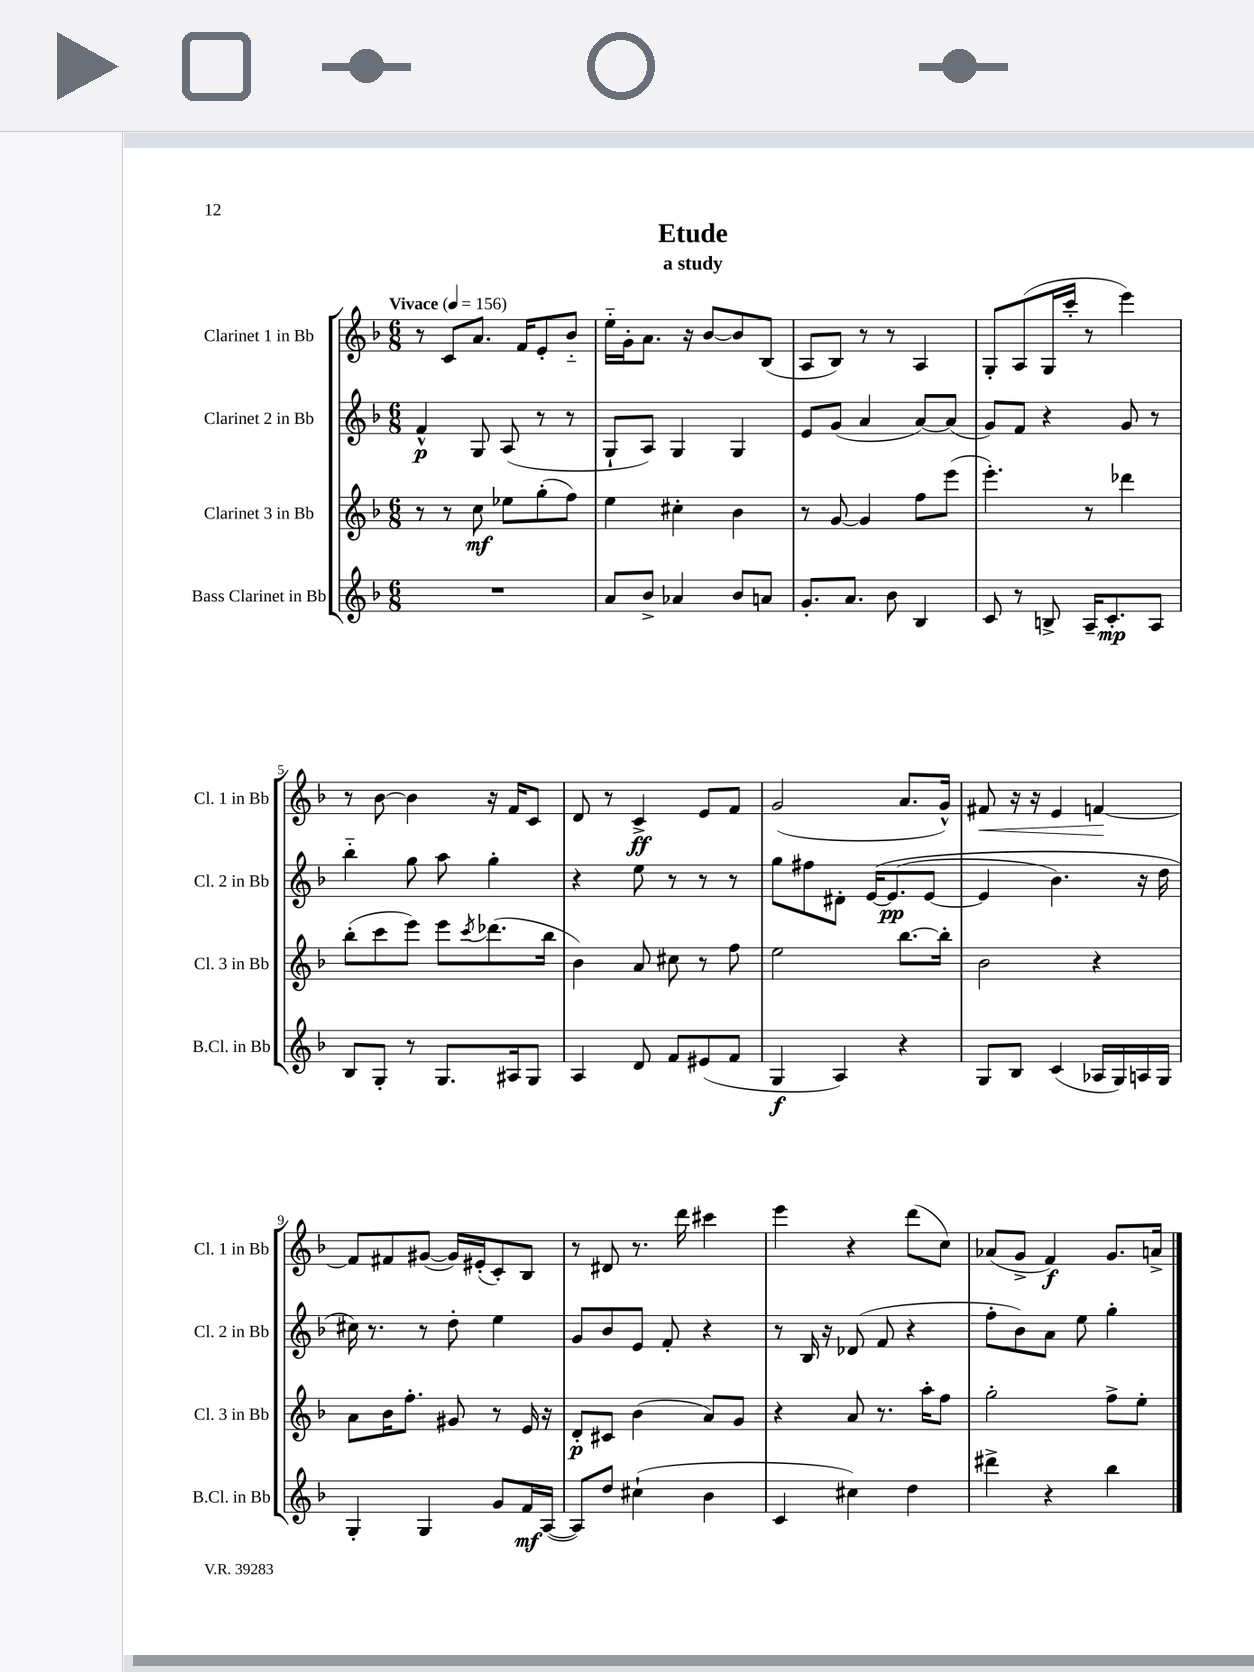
\header { title = "Etude" subtitle = "a study" }
<<
\new StaffGroup <<
\new Staff = "s0" \with { instrumentName = "Clarinet 1 in Bb" shortInstrumentName = "Cl. 1 in Bb" } {
    \clef treble \key f \major \numericTimeSignature \time 6/8 \tempo "Vivace" 4 = 156
    r8 c'8 a'8. f'16 e'8-. bes'8-_ |
    e''16-_ g'16-. a'8. r16 bes'8~ bes'8 bes8( |
    a8 bes8) r8 r8 a4 |
    g8-. a8( g16 c'''16-. r8 e'''4) |
    r8 bes'8~ bes'4 r16 f'16 c'8 |
    d'8 r8 c'4->\ff e'8 f'8 |
    g'2( a'8. g'16-^) |
    fis'8\< r16 r16 e'4 f'4~\! |
    f'8 fis'8 gis'8~( gis'16) eis'16-.( c'8-.) bes8 |
    r8 dis'8 r8. d'''16 cis'''4 |
    e'''4 r4 d'''8( c''8) |
    aes'8( g'8-> f'4\f) g'8. a'16-> \bar "|." |
}
\new Staff = "s1" \with { instrumentName = "Clarinet 2 in Bb" shortInstrumentName = "Cl. 2 in Bb" } {
    \clef treble \key f \major \numericTimeSignature \time 6/8
    f'4-^\p g8 a8( r8 r8 |
    g8-! a8) g4 g4 |
    e'8 g'8( a'4 a'8~) a'8( |
    g'8) f'8 r4 g'8 r8 |
    bes''4-_ g''8 a''8 g''4-. |
    r4 e''8 r8 r8 r8 |
    g''8 fis''8 dis'8-. e'16~\( e'8.\pp( e'8~ |
    e'4 bes'4.) r16 d''16 |
    cis''16\) r8. r8 d''8-. e''4 |
    g'8 bes'8 e'8 f'8-. r4 |
    r8 bes16 r16 des'8( f'8 r4 |
    f''8-. bes'8) a'8 e''8 g''4-. \bar "|." |
}
\new Staff = "s2" \with { instrumentName = "Clarinet 3 in Bb" shortInstrumentName = "Cl. 3 in Bb" } {
    \clef treble \key f \major \numericTimeSignature \time 6/8
    r8 r8 c''8\mf ees''8 g''8-.( f''8) |
    e''4 cis''4-. bes'4 |
    r8 g'8~ g'4 f''8 e'''8( |
    e'''4.-.) r8 des'''4 |
    bes''8-.( c'''8 e'''8) e'''8 \acciaccatura { c'''8 } des'''8.( bes''16 |
    bes'4) a'8 cis''8 r8 f''8 |
    e''2 bes''8.~ bes''16-. |
    bes'2 r4 |
    a'8 bes'16 f''8.-. gis'8 r8 e'16 r16 |
    d'8-.\p cis'8 bes'4( a'8) g'8 |
    r4 a'8 r8. a''16-. f''8 |
    g''2-. f''8-> e''8-. \bar "|." |
}
\new Staff = "s3" \with { instrumentName = "Bass Clarinet in Bb" shortInstrumentName = "B.Cl. in Bb" } {
    \clef treble \key f \major \numericTimeSignature \time 6/8
    R2. |
    a'8 bes'8-> aes'4 bes'8 a'8 |
    g'8.-. a'8. bes'8 bes4 |
    c'8 r8 b8-> a16-- c'8.-.\mp a8 |
    bes8 g8-. r8 g8. ais16 g8 |
    a4 d'8 f'8 eis'8( f'8 |
    g4\f a4) r4 |
    g8 bes8 c'4( aes16 g16) a16 g16 |
    g4-. g4 g'8 f'16\mf a16~( |
    a8) d''8 cis''4-!( bes'4 |
    c'4 cis''4) d''4 |
    dis'''4-> r4 bes''4 \bar "|." |
}
>>
>>
